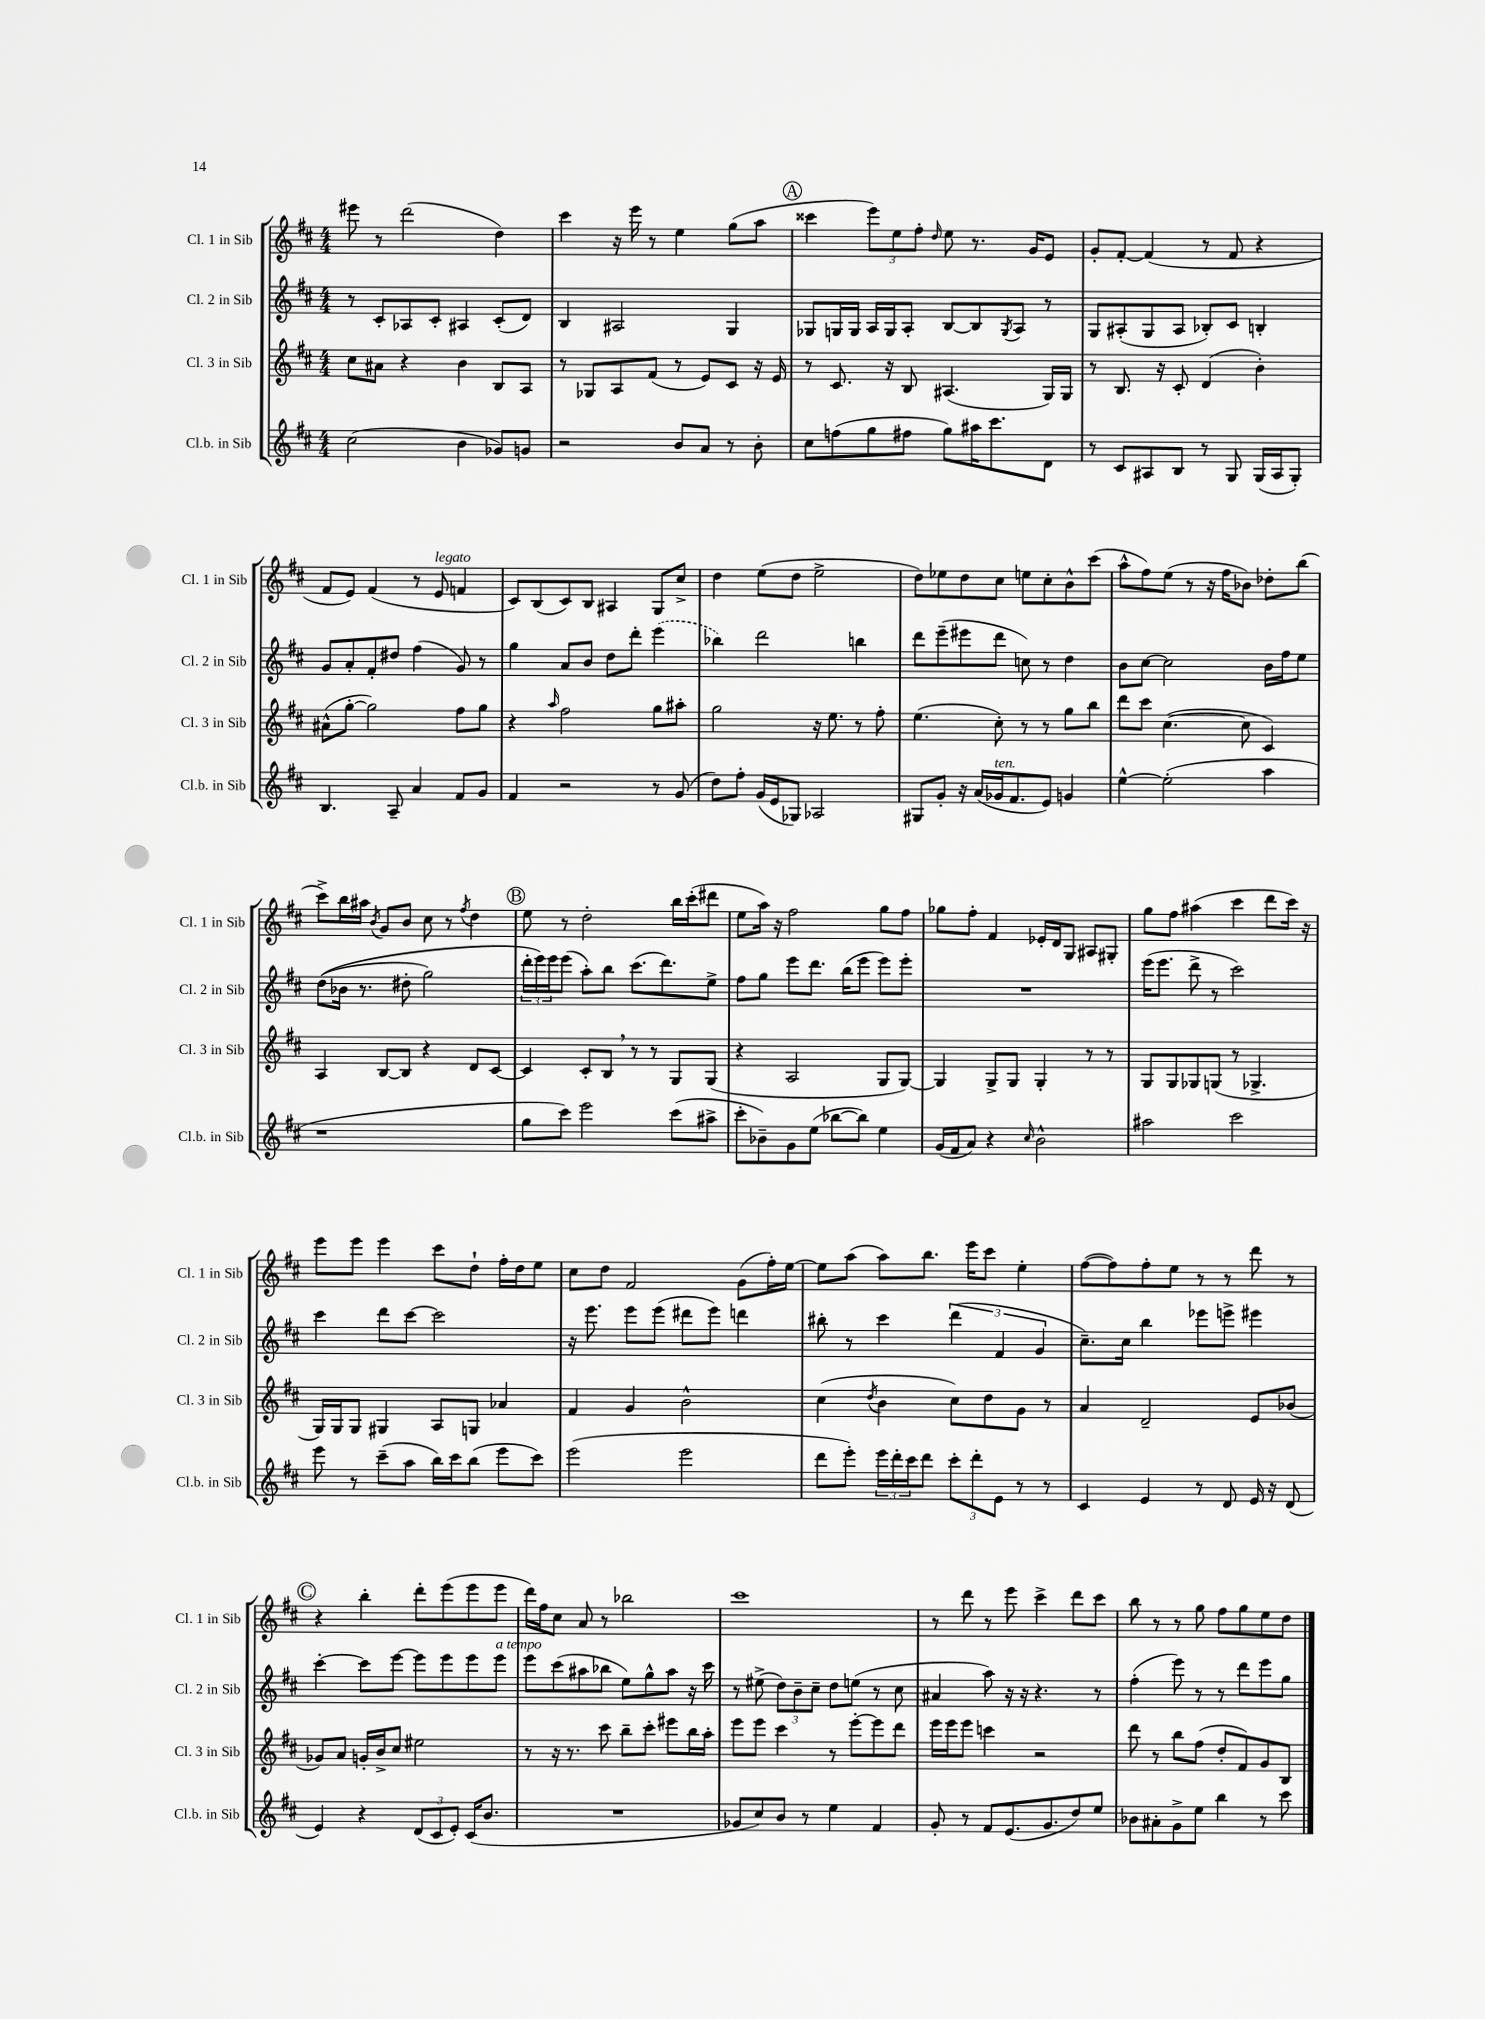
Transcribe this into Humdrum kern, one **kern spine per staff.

**kern	**kern	**kern	**kern
*staff4	*staff3	*staff2	*staff1
*clefG2	*clefG2	*clefG2	*clefG2
*k[f#c#]	*k[f#c#]	*k[f#c#]	*k[f#c#]
*M4/4	*M4/4	*M4/4	*M4/4
(2cc#	8cc#	8r	8eee#
.	8a#	8c#'	8r
.	4r	8A-	(2ddd
.	.	8c#'	.
4b	4b	4A#	.
8g-)	8B	(8c#'	4dd)
8g	8A	8d)	.
=	=	=	=
2r	8r	4B	4ccc#
.	8G-	.	.
.	8A	2A#	16r
.	.	.	16eee
.	(8f#	.	8r
8b	8r	.	4ee
8a	8e)	.	.
8r	8c#	4G	(8gg
8b'	16r	.	8aa
.	16e	.	.
=	=	=	=
8cc#	8r	8G-	4ccc##
(8ff	8.c#	16G	.
.	.	16G	.
8gg	.	16A	12eee)
.	16r	16G	.
.	.	.	12ee
8ff#	8B	8A'	.
.	.	.	12ff#'
.	.	.	16qqdd
8gg)	(4.A#	[8B	8ee
16aa#	.	8B]	8.r
8.ccc#	.	.	.
.	.	8qG	.
.	.	8A	.
.	.	.	16g
8d	16G)	8r	8e
.	16G	.	.
=	=	=	=
8r	8r	8G	8g'
8c#	8.B	(8A#'	[8f#'
8A#	.	8G	(4f#]
.	16r	.	.
8B	8c#'	8A#	.
8r	(4d	8B-')	8r
8G	.	8c#	8f#
(16G	4b')	4B'	4r
16A#	.	.	.
8G')	.	.	.
=	=	=	=
4.B	(8a#^^	8g	8f#
.	[8gg'	8a'	8e)
.	2gg])	8f#'	(4f#
8A~	.	8dd#	.
4a	.	(4ff#	8r
.	.	.	8e
8f#	8ff#	8g)	4f
8g	8gg	8r	.
=	=	=	=
4f#	4r	4gg	8c#)
.	.	.	(8B
.	16qqaa	.	.
2r	2ff#	8a	8c#)
.	.	8b	8B
.	.	8dd	4A#
.	.	8ddd'	.
8r	8gg	(4eee	8G
(8g	8aa#'	.	8cc#^
=	=	=	=
8dd)	2gg	4bb-)	4dd
8ff#'	.	.	.
(16g	.	2ddd	(8ee
16e	.	.	.
8G-)	.	.	8dd
2A-	16r	.	2ee^
.	8.ee	.	.
.	8r	4bb	.
.	8ff#'	.	.
=	=	=	=
8G#	(4.ee	8ddd	8dd)
8g'	.	(8eee~	8ee-
16r	.	8eee#	8dd
(16a	.	.	.
16g-	8cc#')	8ddd	8cc#
8.f#	.	.	.
.	8r	8cc)	8ee
8e)	8r	8r	8cc#'
4g	8gg	4dd	8b^^
.	8bb	.	(8ccc#
=	=	=	=
[4ee^^	8ddd	8b	8aa^^
.	8ccc#	[8cc#	8ff#)
(2ee']	([4.cc#	2cc#]	(8ee
.	.	.	8r
.	.	.	16r
.	.	.	16ff#
.	8cc#]	.	8b-)
4aa	4c#)	16b	8dd-'
.	.	16ff#	.
.	.	8ee	(8bb
=	=	=	=
1r	4A	&((8dd	8ccc#^)
.	.	16b-	16bb
.	.	8.r	16aa#
.	.	.	8qb
.	[8B	.	8g
.	8B]	8dd#'	8b
.	4r	2gg)	8cc#
.	.	.	8r
.	.	.	8qff#
.	8d	.	4dd
.	[8c#	.	.
=	=	=	=
8gg	4c#]	24ddd'	8ee
.	.	24eee&)	.
.	.	24eee	.
8ccc#)	.	(8eee	8r
2eee	8c#'	8aa')	2dd'
.	8B	8bb	.
.	8r	(8.ccc#	.
.	8r	.	.
.	.	8.ddd)	.
(8ccc#	8G	.	16bb
.	.	.	(16ccc#'
8aa#^	(8G	8ee^	8ddd#
=	=	=	=
8ccc#'	4r	8ff#	8ee
8b-~)	.	8gg	16aa)
.	.	.	16r
8g	2A	8eee	2ff#
(8ee	.	8.ddd	.
[8bb-	.	.	.
.	.	(16bb	.
8bb-])	.	8eee	.
4ee	8G	8eee)	8gg
.	[8G)	8eee'	8ff#
=	=	=	=
(16g	4G]	1r	8gg-
16f#	.	.	.
8a)	.	.	8ff#'
4r	8G^	.	4f#
.	8G	.	.
16qqcc#	.	.	.
2b^^	4G'	.	16e-'
.	.	.	16d
.	.	.	8G
.	8r	.	8A#
.	8r	.	8G#'
=	=	=	=
2aa#	8G	(16eee	8gg
.	.	8.eee	.
.	8G	.	8ff#
.	8G-	8ddd^	(4aa#
.	(8G	8r	.
2ccc#	8r	2ccc#)	4ccc#
.	4.G-^	.	.
.	.	.	8ddd
.	.	.	16ccc#)
.	.	.	16r
=	=	=	=
8eee	16G)	4ccc#	8eee
.	16G	.	.
8r	8G	.	8eee
(8ccc#~	4G#	8ddd	4eee
8aa	.	[8ccc#	.
16bb)	8A	2ccc#]	8ccc#
16ccc#	.	.	.
(8bb	8G	.	8dd`
8eee	4a-	.	16ff#'
.	.	.	16dd
8ccc#)	.	.	8ee
=	=	=	=
(2eee	4f#	16r	8cc#
.	.	8.eee	.
.	.	.	8dd
.	4g	8eee	2f#
.	.	(8eee	.
2eee	2b^^	8ddd#	.
.	.	8eee)	.
.	.	4ddd	(8g
.	.	.	16ff#')
.	.	.	[16ee
=	=	=	=
8ddd	(4cc#	8bb#'	8ee]
8eee')	.	8r	(8aa
.	8qdd	.	.
24eee	4b	4ccc#	8aa)
24ddd'	.	.	.
24ccc#	.	.	.
8ddd	.	.	8.bb
12ccc#'	8cc#)	(6ddd	.
.	.	.	16eee
12ddd'	.	.	.
.	8dd	.	8ccc#
12e	.	6f#	.
8r	8g	.	4ee'
.	.	6g	.
8r	8r	.	.
=	=	=	=
4c#	4a	8.cc#~)	([8ff#
.	.	.	8ff#])
.	.	16cc#	.
4e	2d~	4bb	8ff#'
.	.	.	8ee
8r	.	8eee-	8r
8d	.	8eee^	8r
16e	8e	4eee#	8ddd
16r	.	.	.
(8d	(8b-	.	8r
=	=	=	=
4e)	8g-)	[4ccc#'	4r
.	8a	.	.
4r	16g'	8ccc#]	4bb'
.	16b^	.	.
.	8cc#	[8eee	.
(12d	2ee#	8eee]	8ddd'
12c#	.	.	.
.	.	8eee	(8eee
12e')	.	.	.
(16c#	.	8eee	8eee
8.b	.	.	.
.	.	8eee	8eee
=	=	=	=
1r	8r	8eee	16ddd)
.	.	.	16ff#
.	16r	(8ccc#	8cc#
.	8.r	.	.
.	.	8aa#	8a
.	8ccc#	8bb-	8r
.	8bb~	8ee)	2bb-
.	8ccc#'	8gg^^	.
.	8eee#	8aa#	.
.	16bb	16r	.
.	16aa'	16ccc#	.
=	=	=	=
8g-	8eee	8r	1ccc#
8cc#)	8eee	(8ee#^	.
8b	4ccc#	12dd)	.
.	.	12b~	.
8r	.	.	.
.	.	12cc#~	.
4ee	8r	8dd	.
.	[8eee'	(8ee	.
4f#	8eee]	8r	.
.	8ddd	8cc#	.
=	=	=	=
8g'	16eee	4a#	8r
.	16eee	.	.
8r	8eee	.	8ddd
8f#	4ccc	8aa)	8r
(8.e	.	16r	8eee
.	.	16r	.
.	2r	4.r	4ccc#^
8.g	.	.	.
8dd)	.	.	8ddd
8ee	.	8r	8ccc#
=	=	=	=
8b-	8ddd	(4ff#'	8bb
8a#'	8r	.	8r
8g^	8bb	8eee)	8r
8ee	(8ff#	8r	8gg
4bb	8dd'	8r	8ff#
.	8f#)	8ddd	8gg
8r	8g	8eee	8ee
8ccc#	8B	8gg	8dd
==	==	==	==
*-	*-	*-	*-
